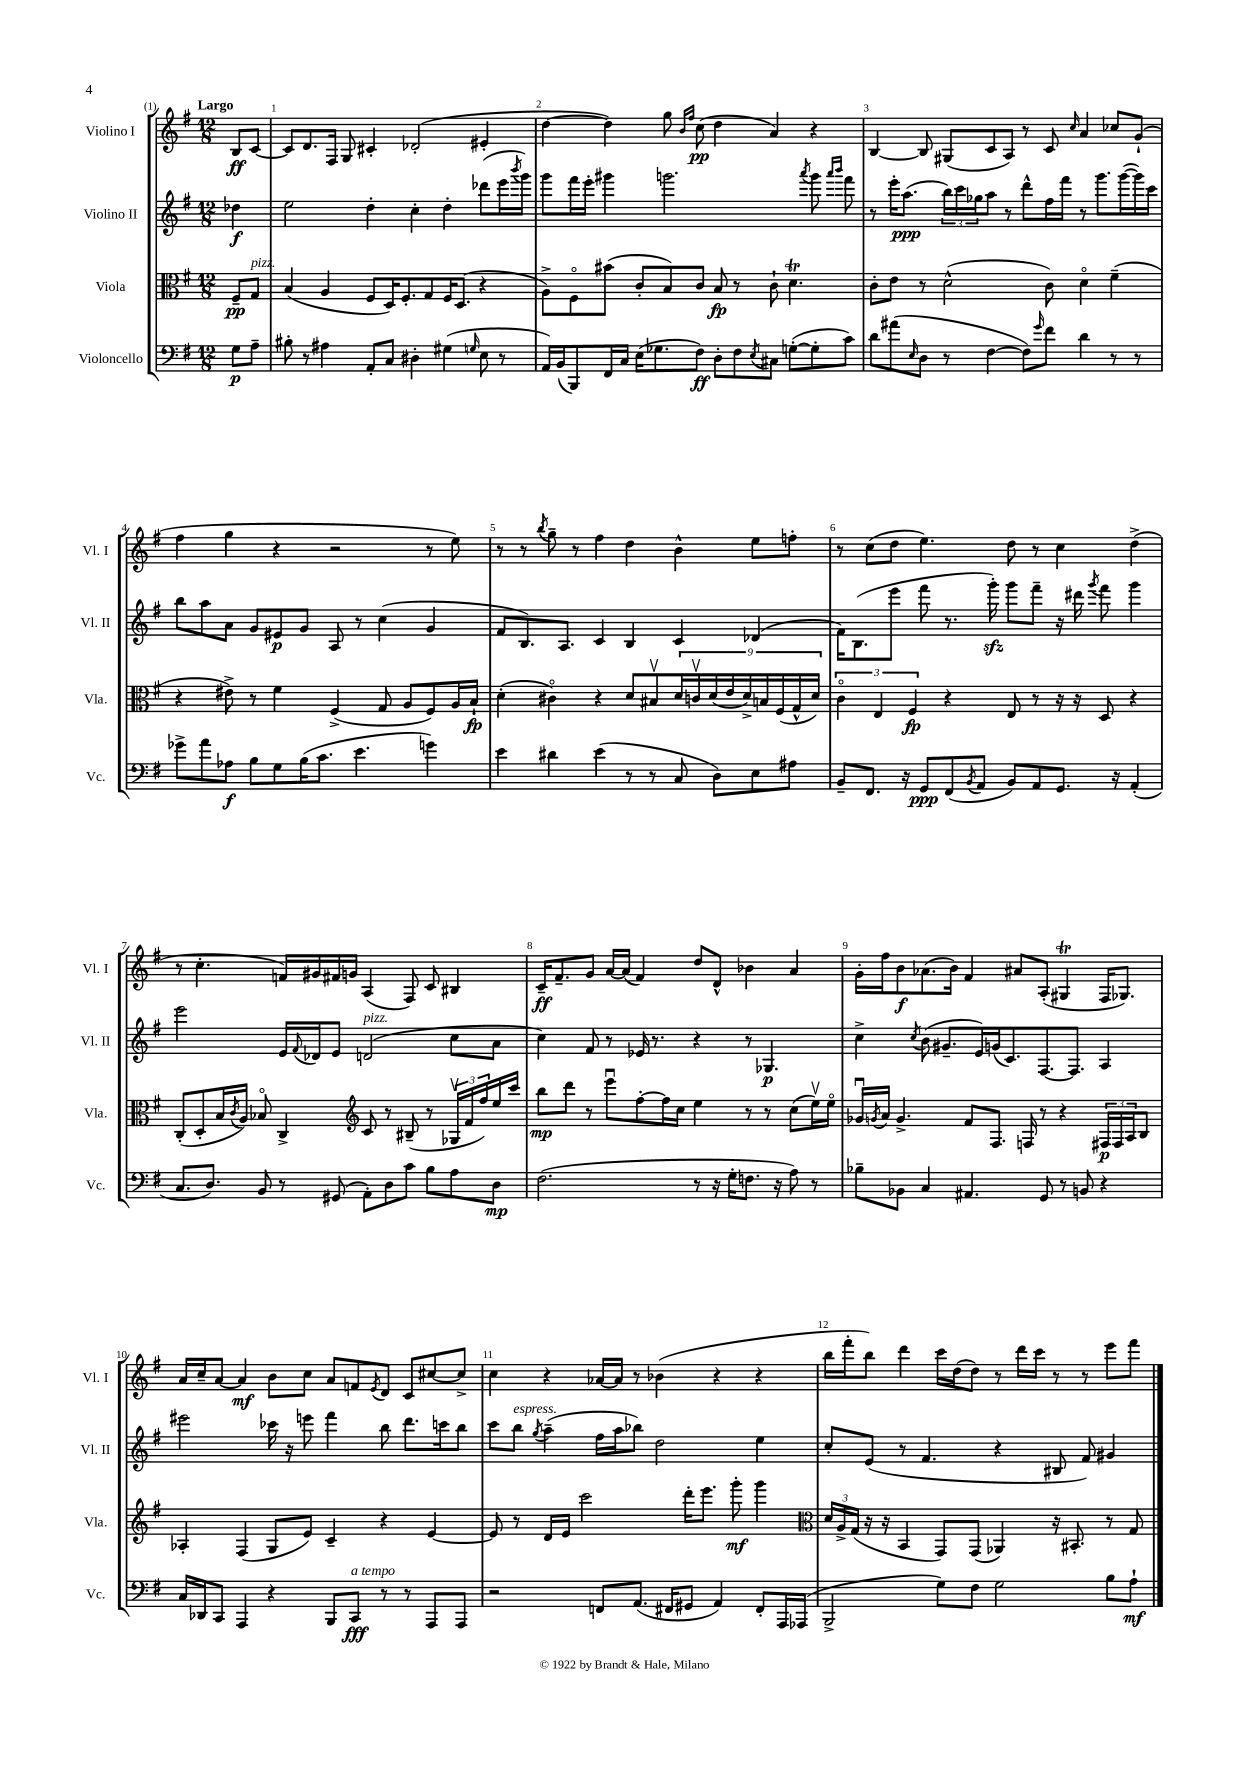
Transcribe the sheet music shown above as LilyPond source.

<<
\new StaffGroup <<
\new Staff = "s0" \with { instrumentName = "Violino I" shortInstrumentName = "Vl. I" } {
    \clef treble \key g \major \numericTimeSignature \time 12/8 \partial 4 \tempo "Largo"
    b8\ff c'8~ |
    c'8 d'8. fis16 g8 cis'4-. des'2-.( eis'4-. |
    d''4~ d''4) g''8 \grace { b'16 fis''16 } c''8\pp( d''4 a'4) r4 |
    b4~ b8 gis8( c'8 a8) r8 c'8 \grace { c''16 } a'4 ces''8 g'8-!( |
    fis''4 g''4 r4 r2 r8 e''8) |
    r8 r8 \acciaccatura { b''8 } g''8-- r8 fis''4 d''4 b'4-^ e''8 f''8-. |
    r8 c''8( d''8 e''4.) d''8 r8 c''4 d''4->( |
    r8 c''4.-. f'16) gis'16 fis'16 g'16 a4( fis8) c'8 bis4 |
    c'16--\ff fis'8.-- g'8 a'16~ a'16( fis'4) d''8 d'8-^ bes'4 a'4 |
    g'16-. fis''16 b'8\f aes'8.( b'16) fis'4 ais'8 a8-.( gis4\trill fis16 ges8.) |
    a'16 c''16-- a'8~ a'4\mf b'8 c''8 a'8 f'8 \acciaccatura { e'8 } d'8 c'8 cis''8~ cis''8-> |
    c''4 r4 aes'16~ aes'16 r8 bes'4( r4 r4 |
    b''16 fis'''16-. b''8) d'''4 c'''16 d''16( d''8) r8 d'''16 c'''16 r8 r8 e'''8 fis'''8 \bar "|." |
}
\new Staff = "s1" \with { instrumentName = "Violino II" shortInstrumentName = "Vl. II" } {
    \clef treble \key g \major \numericTimeSignature \time 12/8 \partial 4
    des''4\f |
    e''2 d''4-. c''4-. d''4-. des'''8( e'''16 \acciaccatura { b'''8 } g'''16) |
    g'''8 fis'''16 e'''16-. gis'''4 g'''2. \acciaccatura { a'''8 } g'''8 \grace { a'''16 b'''16 } fis'''8 |
    r8 e'''16-. a''8.\ppp( \tuplet 3/2 { b''16) c'''16 ges''16 } a''8 r8 d'''8-^ fis''16 fis'''16 r8 g'''8. g'''16~( g'''16) c'''16 |
    b''8 a''8 a'8 g'8 eis'8\p g'8 a8 r8 c''4( g'4 |
    fis'8 b8.) a8. c'4 b4 c'4 des'4( |
    fis'16) b8.( e'''8 fis'''8 r8. g'''16-.\sfz) g'''8 fis'''8-- r16 dis'''16 \acciaccatura { g'''8 } fis'''8 g'''4 |
    e'''2 e'16 \appoggiatura { fis'8 } des'16 e'8 d'2^\markup { \italic "pizz." }( c''8 a'8 |
    c''4) fis'8 r8 ees'16 r8. r4 r8 ges4.\p |
    c''4-> \acciaccatura { c''8 } b'8( gis'8.-- e'16) g'16( c'8.) fis8.~ fis8. a4 |
    eis'''2 ces'''16 r16 e'''8 fis'''4 b''8 d'''8. c'''16 b''8 |
    c'''8 b''8^\markup { \italic "espress." } \acciaccatura { g''8 } a''4--( fis''16 a''16 bes''8) d''2 e''4 |
    c''8-. e'8( r8 fis'4. r4 bis8 fis'8) gis'4 \bar "|." |
}
\new Staff = "s2" \with { instrumentName = "Viola" shortInstrumentName = "Vla." } {
    \clef alto \key g \major \numericTimeSignature \time 12/8 \partial 4
    fis8--\pp g8^\markup { \italic "pizz." } |
    b4( a4 fis8 d16) fis8.-. g8 fis16 d8.( r4 |
    a8->) fis8\flageolet bis'8( c'8-. b8) c'8 b8\fp r8 c'8-! d'4.\trill |
    c'8-. e'8 r8 d'2-^( c'8) d'4\flageolet fis'4--( |
    r4 eis'8->) r8 fis'4 fis4->( g8 a8 fis8) a16 b16-!\fp |
    d'4-.( cis'4\flageolet) r4 d'8 bis8\upbow \tuplet 9/8 { d'16 c'16\upbow d'16( e'16 d'16->) b16 fis16( g16-^ d'16) } |
    \tuplet 3/2 { c'4\flageolet e4 fis4\fp } r4 e8 r8 r16 r16 d8 r4 |
    c8-.( d8-. b16 \acciaccatura { c'8 } a16) bes8\flageolet c4-> \clef treble c'8 r8 bis8--( r8 \tuplet 3/2 { ges16\upbow fis'16 fis''16) } e''16 c'''16 |
    b''8\mp d'''8 r8 e'''8\downbow fis''8~-. fis''16 c''16 e''4 r8 r8 c''8( e''16\upbow) e''16\flageolet |
    ges'16\downbow \acciaccatura { g'8 } a'16 g'4.-> fis'8 fis8. f16 r8 r4 \tuplet 3/2 { fis16\p fis16 a16 } b8 |
    aes4-. fis4( g8 e'8) c'4-- r4 e'4~ |
    e'8 r8 d'16 e'16 c'''2 d'''16-. e'''8. g'''8-.\mf g'''4 |
    \clef alto \tuplet 3/2 { d'16 a16-> g16( } r16 r16 b,4 g,8) g,8( aes,4) r16 bis,8.-. r8 g8 \bar "|." |
}
\new Staff = "s3" \with { instrumentName = "Violoncello" shortInstrumentName = "Vc." } {
    \clef bass \key g \major \numericTimeSignature \time 12/8 \partial 4
    g8\p a8-- |
    bis8-. r8 ais4 a,8-. c8 dis4-. gis4( \grace { g16 } e8 r8 |
    a,16) b,16( b,,8) fis,16 c16 e16( ges8. fis8\ff) d8-. fis8 \acciaccatura { e8 } cis8 g8~-.( g8-. c'8) |
    d'8 ais'8( \grace { e16 } d8 r8 fis4~ fis8) \grace { g'16 } fis'8 d'4 r8 r8 |
    ges'8-> a'8 aes8\f b8 g8 b16( c'8. e'4. g'4) |
    e'4 dis'4 e'4( r8 r8 c8 d8) e8 ais8 |
    b,8-- fis,8. r16 g,8\ppp fis,8( \acciaccatura { b,8 } a,8 b,8) a,8 g,8. r16 a,4-.( |
    c8. d8.) b,8 r8 gis,8( a,8-.) d8 c'8 b8 a8 d8\mp |
    fis2.( r8 r16 g16-. f8. r16 a8) r8 |
    bes8-- bes,8 c4 ais,4. g,8 r8 b,8 r4 |
    c16 des,16 c,8 a,,4 r4 b,,8 c,8\fff^\markup { \italic "a tempo" } r8 r8 a,,8 a,,8 |
    r2 f,8 a,8.( fis,16 gis,8 a,4) fis,8-. a,,16 aes,,16( |
    b,,2-> g8) fis8 g2 b8 a8-!\mf \bar "|." |
}
>>
>>
\layout { \context { \Score \override BarNumber.break-visibility = ##(#f #t #t) barNumberVisibility = #all-bar-numbers-visible } }
